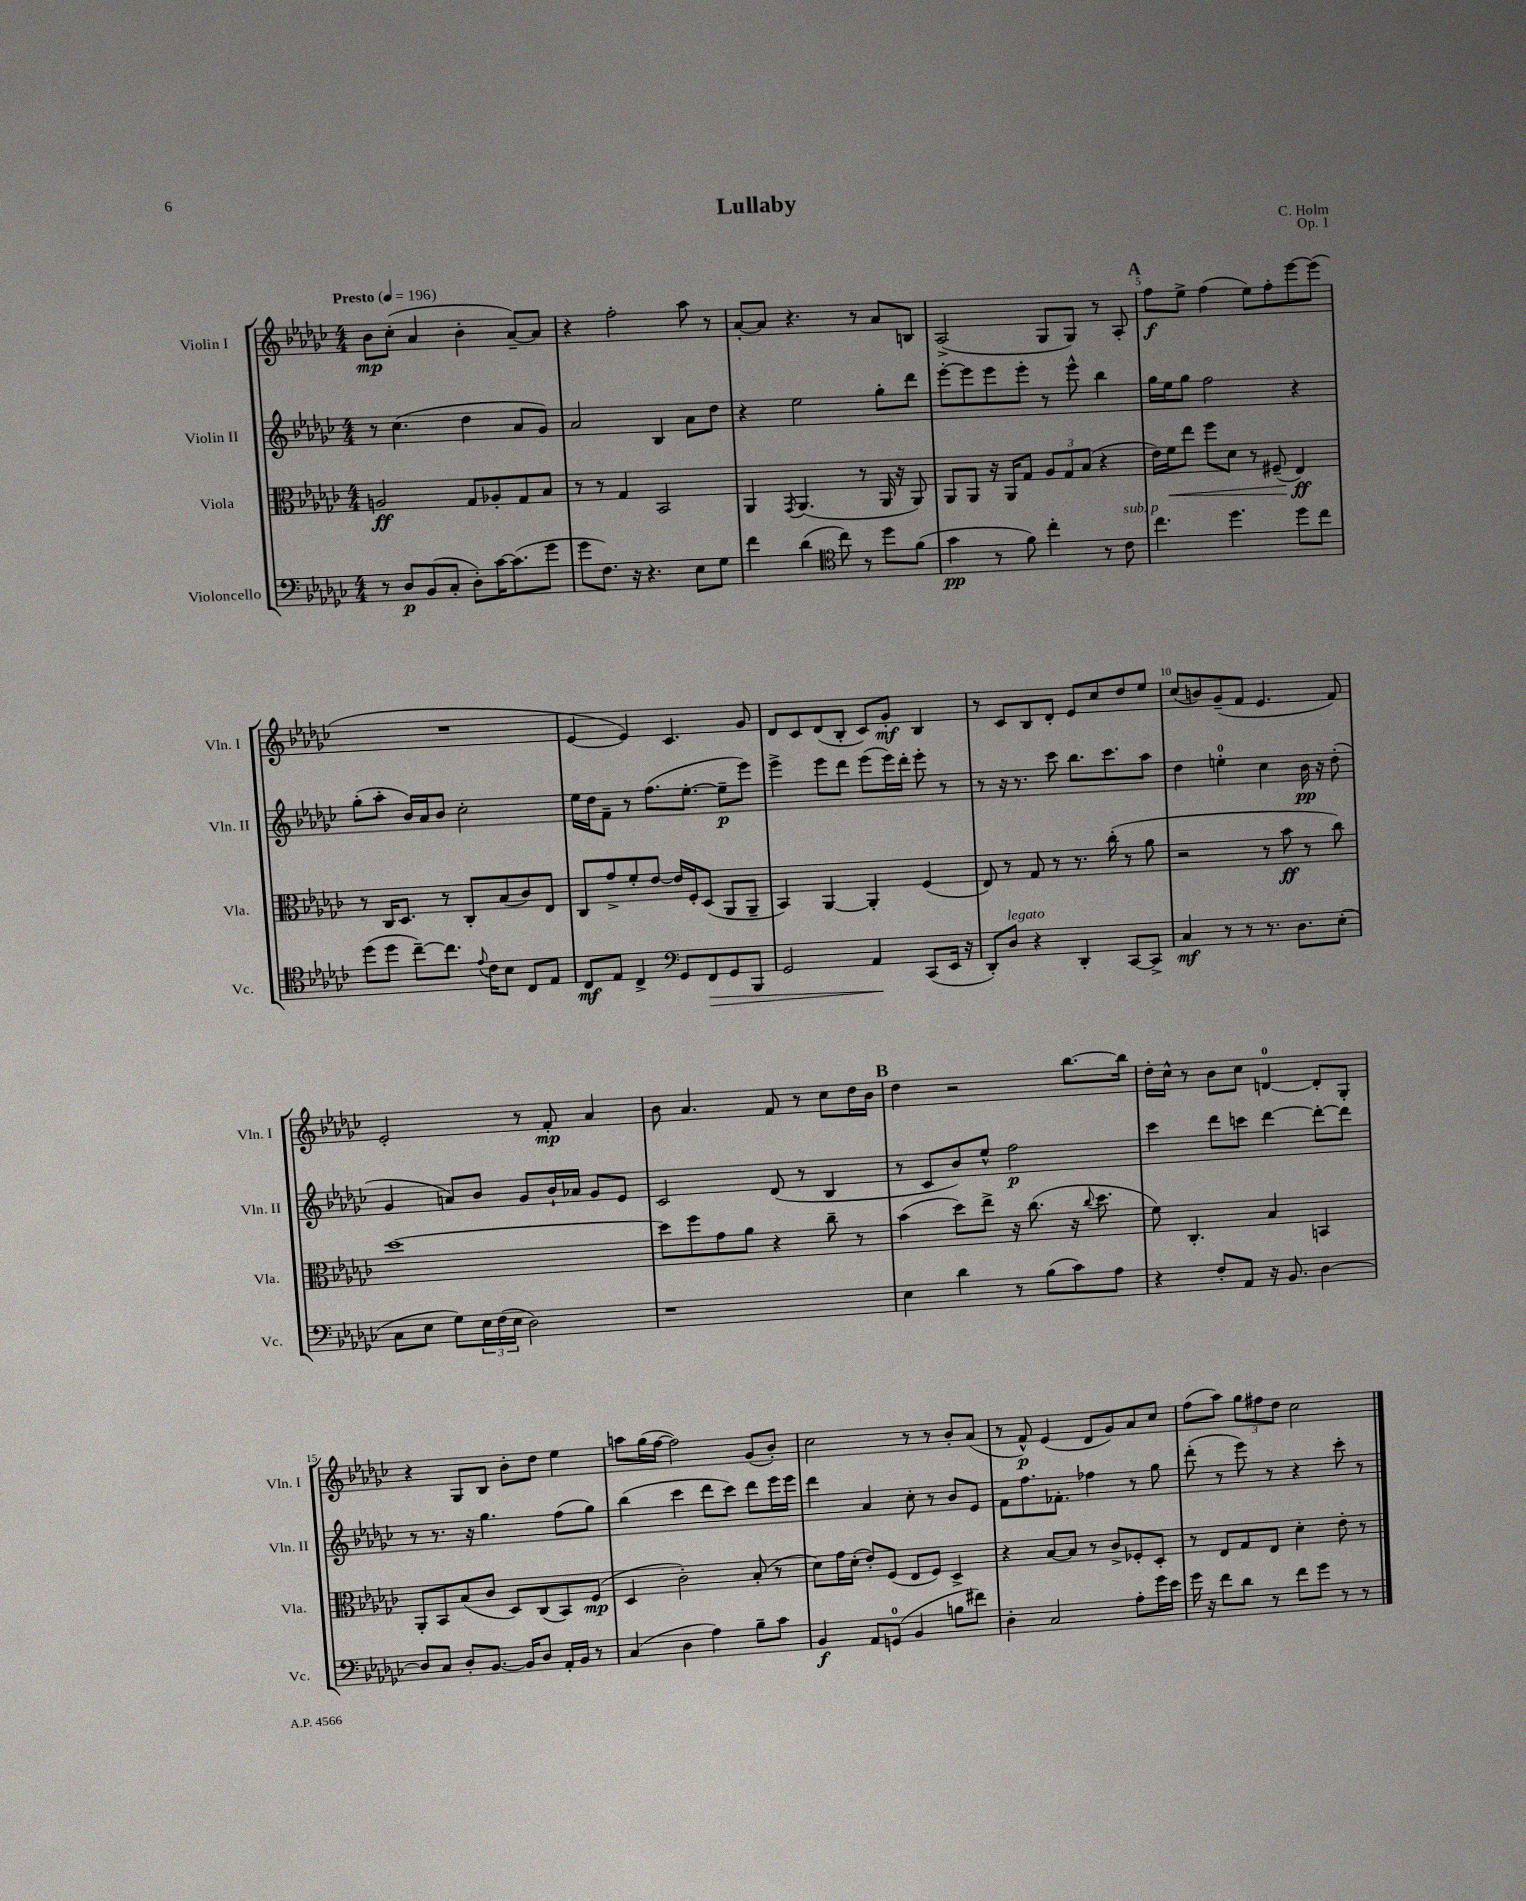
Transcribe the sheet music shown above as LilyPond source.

\header { title = "Lullaby" composer = "C. Holm" opus = "Op. 1" }
<<
\new StaffGroup <<
\new Staff = "s0" \with { instrumentName = "Violin I" shortInstrumentName = "Vln. I" } {
    \clef treble \key ges \major \numericTimeSignature \time 4/4 \tempo "Presto" 4 = 196
    bes'8\mp ces''8-.( aes'4 bes'4-. aes'8~--) aes'8 |
    r4 f''2-. aes''8 r8 |
    aes'8~-. aes'8 r4. r8 aes'8 b8 |
    aes2->( ges8 ges8) r8 aes8-. |
    \mark \markup { \bold "A" } f''8\f ees''8-> f''4( ees''8) f''8-. ees'''8~ ees'''8( |
    R1 |
    ees'4~ ees'4) ces'4. ges'8 |
    des'8 ces'8 des'8( bes8-. ces'8) ges'8-.\mf bes4 |
    r8 ces'8 bes8 des'8-. ees'8 ces''8 des''8 ees''8 |
    ces''8( b'8) ges'8--( f'8 ees'4. f'8) |
    ees'2-. r8 f'8-.\mp aes'4 |
    bes'8 aes'4. f'8 r8 ces''8 des''16 bes'16 |
    \mark \markup { \bold "B" } des''4 r2 bes''8.~ bes''16 |
    des''16-. ces''16-^ r8 bes'8 ces''8 d'4-0~ d'8-. ges8-. |
    r4 ges8 bes8 bes'8-. des''8 ees''4 |
    a''8 ges''16( f''16~ f''2) ges'8( bes'8-.) |
    ces''2 r8 r8 bes'8-. aes'8( |
    r8 f'8-^\p) ees'4( des'8 ges'8) aes'8 ces''8 |
    f''8( aes''8) \tuplet 3/2 { ges''8 fis''8 des''8 } ces''2 \bar "|." |
}
\new Staff = "s1" \with { instrumentName = "Violin II" shortInstrumentName = "Vln. II" } {
    \clef treble \key ges \major \numericTimeSignature \time 4/4
    r8 ces''4.( des''4 aes'8 ges'8) |
    aes'2 bes4 aes'8 des''8 |
    r4 ees''2 ges''8-. des'''8 |
    ees'''8~-. ees'''8 ees'''8 ees'''8-. r8 ees'''8-^ bes''4 |
    \mark \markup { \bold "A" } ges''16 ees''16 ges''8 f''2 r4 |
    ges''8-.( aes''8-. bes'16) aes'16 bes'8 ces''2-. |
    ees''16 des''16 f'8-- r8 f''8.( ees''8.~-. ees''8--\p ees'''8) |
    ees'''4-> ees'''8 des'''8 ees'''8( ees'''16) des'''16-. ees'''8-. r8 |
    r8 r16 r8. ces'''8 bes''8. ces'''8. aes''8 |
    des''4 e''4-0-. ces''4 bes'16\pp r16 des''8-.( |
    ges'4 a'8) bes'8 ges'8 bes'16-! aes'16 ges'8 ees'8 |
    ces'2 des'8( r8 bes4 |
    \mark \markup { \bold "B" } r8 ces'8 bes'8) ees''8-^ f''2\p |
    ces'''4 des'''8 c'''8 des'''4~ des'''8~-. des'''8 |
    r8 r8. r16 ges''4. f''8( ges''8) |
    bes''4( ces'''4 des'''8 ces'''8) des'''8 ees'''16 ees'''16 |
    des'''4 aes'4 ces''8-. r8 bes'8 ees'8 |
    f'8 f''8. fes'8.-. fes''4 r8 ges''8 |
    des'''8-.( r8 ees'''8) r8 r4 ces'''8-. r8 \bar "|." |
}
\new Staff = "s2" \with { instrumentName = "Viola" shortInstrumentName = "Vla." } {
    \clef alto \key ges \major \numericTimeSignature \time 4/4
    a2\ff ges8 aes8-. ges8 bes8 |
    r8 r8 ges4 bes,2 |
    aes,4 \acciaccatura { ges,8 } aes,4.( r8 aes,16 r16 aes,8) |
    aes,8 aes,8 r16 aes,16 ges8 \tuplet 3/2 { aes8 ges8 bes8( } r4 |
    \mark \markup { \bold "A" } ees'16) f'16\< ees''8 f''8 des'8 r8 fis8--( ees4\ff\!) |
    r8 ces16 des8. r8 ces8-. bes8( ces'8) ees8 |
    ces8 ges'8-> f'8-. ees'8~ ees'16 f16-. des8( aes,8 aes,8-- |
    bes,4) aes,4~ aes,4-. f4( |
    ees8) r8 ges8 r8 r8. ces''16-.( r8 aes'8 |
    r2 r8 bes'8\ff r8 ces''8) |
    des''1~ |
    des''8 f''8 ges'8 aes'8 r4 ces''8-- r8 |
    \mark \markup { \bold "B" } bes'4( des''8) ees''8-> r16 ces''8.( r16 \appoggiatura { ces''8 } des''8. |
    f'8) ces4.-. bes4 b,4 |
    aes,8-. bes,8 bes8( ces'8 des8) ces8( bes,8) f8\mp( |
    des4 ces'2-.) bes8-.( r8 |
    des'8) ges'16 des'16-.( ees'8-.) f8( ees8 f8) des4-> |
    r4 bes8~ bes8 r8 ces'8-> fes8-. des8-. |
    r8 ees8 ges8 ees8 des'4-. ees'8-. r8 \bar "|." |
}
\new Staff = "s3" \with { instrumentName = "Violoncello" shortInstrumentName = "Vc." } {
    \clef bass \key ges \major \numericTimeSignature \time 4/4
    r8 des8\p bes,8( ces8-. des8-.) ces'16~ ces'8.( ges'8 |
    ges'8 f8.) r16 r4. ees8 ges8 |
    f'4 des'4( \clef tenor ces''8) r8 des''8 f'8( |
    ges'4\pp r8 f'8) ces''4-. r8 ces'8^\markup { \italic "sub. p" } |
    \mark \markup { \bold "A" } ces''4. des''4. des''8 ces''8 |
    des''8( des''8 ces''8~--) ces''8. \appoggiatura { ees'8 } ces'16 bes8 ces8 ees8 |
    ces8\mf ees8 ces4-> \clef bass ges,8 f,8\> ges,8 bes,,8 |
    ges,2 aes,4\! ces,8( ees,16 r16 |
    des,8-.) des8^\markup { \italic "legato" } r4 des,4-. ces,8~ ces,8-> |
    ces4\mf r8 r8 r8. des8. ees8-.( |
    ces8 ees8 ges8) \tuplet 3/2 { ees16 f16( ees16 } des2) |
    r1 |
    \mark \markup { \bold "B" } ees4 des'4 r8 bes8( ces'8) aes8 |
    r4 f8-. aes,8 r16 bes,8. des4~ |
    des8 ces8 des8-. bes,8.~ bes,16 des8 aes,16-. bes,16 r8 |
    ces4( des4 aes4) bes8-- ces'8 |
    bes,4\f aes,8 g,8-0( bes,4 b8 fis'8) |
    des4-. ces2 aes8-. ges'16 ees'16 |
    ges'16 r16 f'8 des'8 r8 f'8 ges'8 r8 r8 \bar "|." |
}
>>
>>
\layout { \context { \Score \override BarNumber.break-visibility = ##(#f #t #t) barNumberVisibility = #(every-nth-bar-number-visible 5) } }
